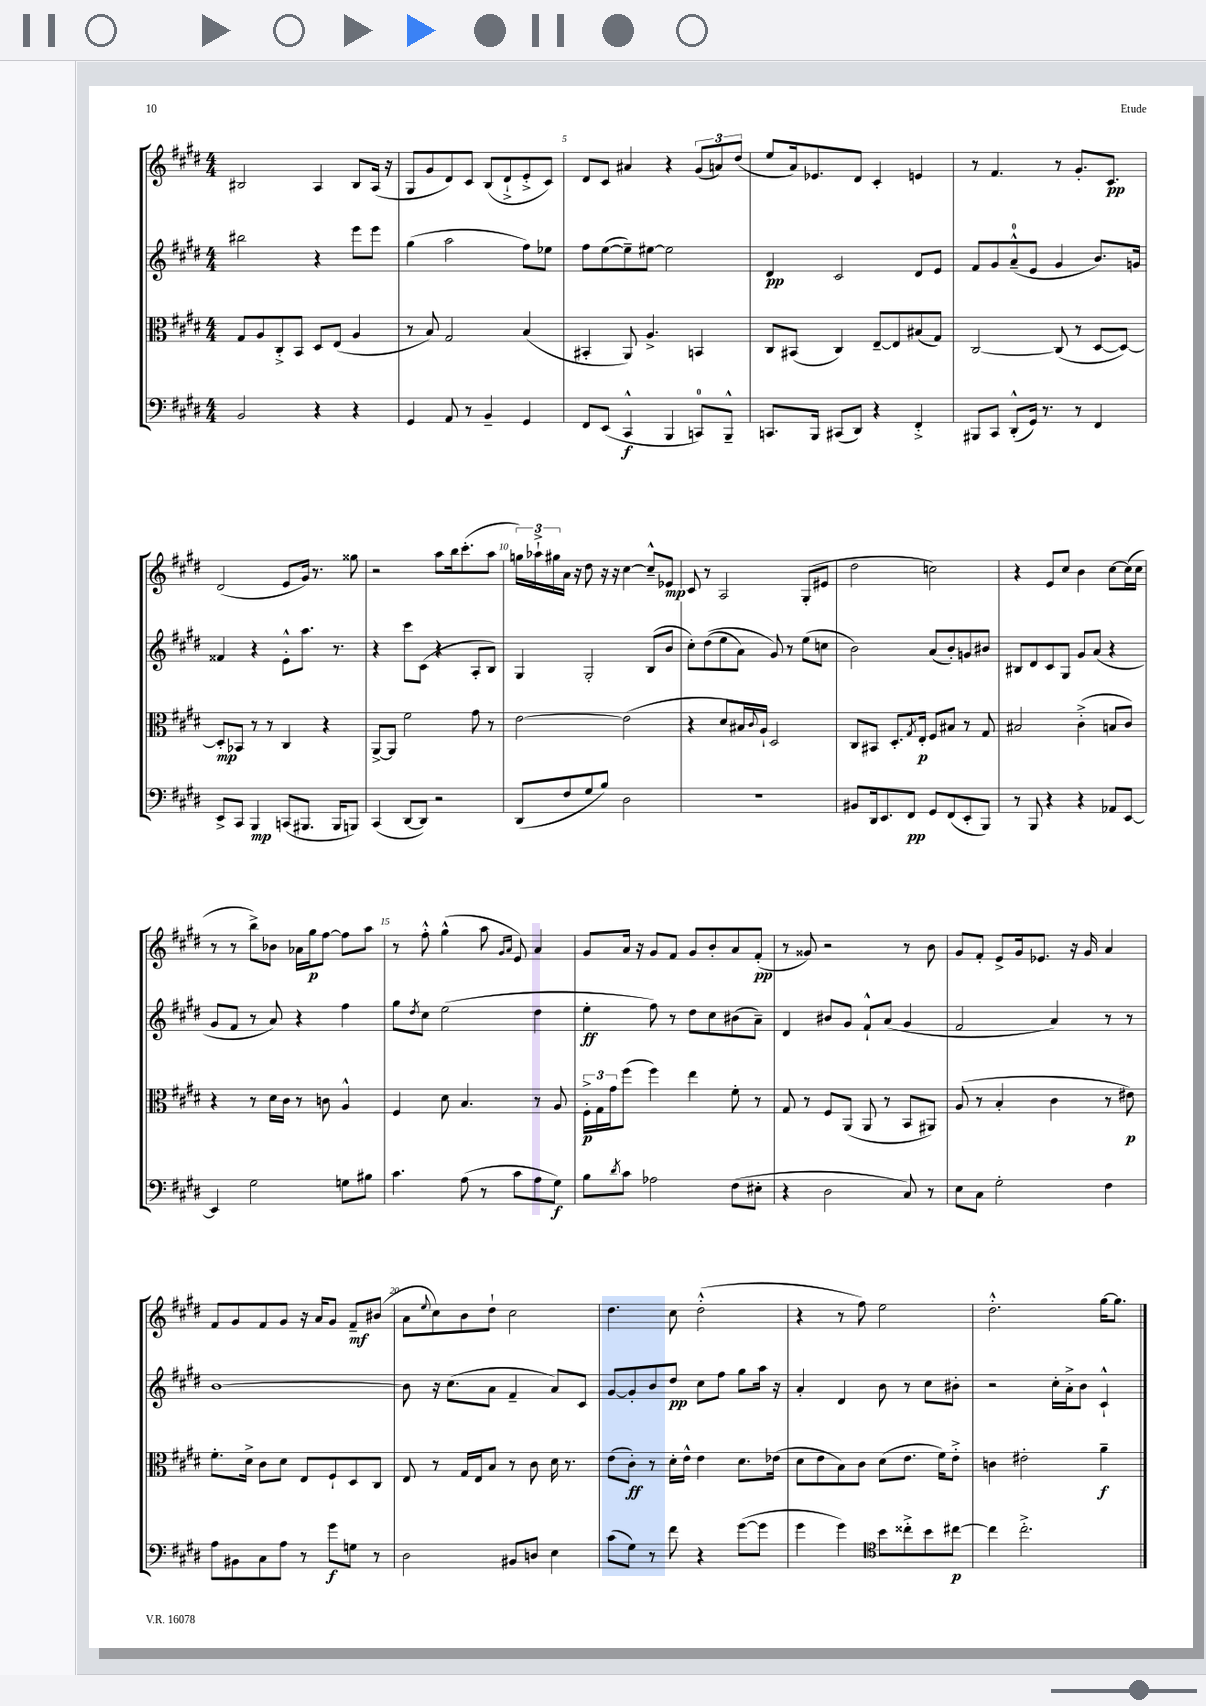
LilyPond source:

<<
\new StaffGroup <<
\new Staff = "s0" {
    \clef treble \key e \major \numericTimeSignature \time 4/4
    bis2 a4 bis8 a16( r16 |
    gis8 gis'8 dis'8) cis'8 b8( dis'8-!-> e'8-.-> cis'8) |
    dis'8 cis'8 ais'4 r4 \tuplet 3/2 { gis'8( a'8) dis''8( } |
    e''8 a'16) ees'8. dis'8 cis'4-. e'4 |
    r8 fis'4. r8 gis'8.-. cis'8.\pp |
    dis'2( e'8 gis'16) r8. gisis''8 |
    r2 a''8 b''16 cis'''8.-.( a''8 |
    \tuplet 3/2 { g''16) aes''16-!-> gis''16 } a'16 r16 dis''8 r16 r16 cis''4~ cis''8---^ ees'8\mp |
    cis'8 r8 a2 gis8-.( eis'8 |
    dis''2 c''2) |
    r4 e'8 cis''8 b'4 cis''8~ cis''16( cis''16 |
    r8 r8 b''8->) bes'8 aes'16 gis''16\p fis''8~ fis''8 a''8 |
    r8 fis''8-.-^ gis''4-^( a''8 \grace { gis'16 a'16 } e'8) a'4 |
    gis'8 a'16 r16 gis'8 fis'8 gis'8 b'8-. a'8 fis'8-.\pp( |
    r8 gisis'8) r2 r8 b'8 |
    gis'8 fis'8-. e'8-> gis'16 ees'8. r16 gis'16 a'4 |
    fis'8 gis'8 fis'8 gis'8 r16 a'16 gis'8 fis'8--\mf bis'8( |
    a'8 \appoggiatura { e''8 } cis''8) b'8 dis''8-! cis''2 |
    dis''4. cis''8 dis''2-.-^( |
    r4 r8 fis''8) e''2 |
    dis''2.-.-^ gis''16~ gis''8. \bar "|." |
}
\new Staff = "s1" {
    \clef treble \key e \major \numericTimeSignature \time 4/4
    bis''2 r4 e'''8 e'''8 |
    gis''4( a''2 fis''8) ees''8 |
    fis''8 e''8~( e''8--) eis''8~ eis''2 |
    dis'4\pp cis'2 dis'8 e'8 |
    fis'8 gis'8 a'8-0---^( e'8 gis'4 b'8.) g'16 |
    fisis'4 r4 e'8-.-^ a''8. r8. |
    r4 cis'''8 cis'8( r4 a8-. b8) |
    gis4 gis2-. b8( b'8 |
    cis''8-.) dis''8(\( e''8 a'8) gis'8\) r8 e''8( c''8 |
    b'2) a'8( b'8-.) g'8 bis'8 |
    bis8 dis'8 cis'8 gis8 gis'8 a'8( r4 |
    gis'8 fis'8 r8 a'8) r4 fis''4 |
    gis''8 \acciaccatura { dis''8 } cis''8 e''2( dis''4 |
    e''4-.\ff fis''8) r8 dis''8 cis''8 bis'8( a'8--) |
    dis'4 bis'8 gis'8 fis'8-!-^ a'8( gis'4 |
    fis'2 a'4) r8 r8 |
    b'1~ |
    b'8 r16 cis''8.( a'8 fis'4-- a'8) cis'8 |
    gis'8~ gis'8-. b'8 dis''8\pp cis''8 fis''8 gis''8 a''16 r16 |
    a'4-. dis'4 b'8 r8 cis''8 bis'8-. |
    r2 cis''16-. a'16-.-> b'8 cis'4-!-^ \bar "|." |
}
\new Staff = "s2" {
    \clef alto \key e \major \numericTimeSignature \time 4/4
    gis8 a8 cis8-.-> b,8 dis8 e8( a4 |
    r8 b8) gis2 b4( |
    bis,4-. a,8) a4.-> b,4 |
    cis8 bis,8( cis4) e8~-- e8 bis8( gis8) |
    cis2~ cis8( r8 dis8~ dis8~) |
    dis8-.\mp bes,8 r8 r8 cis4 r4 |
    a,8~-> a,8 fis'2 gis'8 r8 |
    e'2~ e'2( |
    r4 dis'8 bis16) \appoggiatura { cis'8 } a16-! dis2 |
    cis8 bis,8 dis8.-. \acciaccatura { gis8 } e16-.\p fis8 bis8 r8 gis8 |
    bis2 cis'4-.->( b8 cis'8) |
    r4 r8 dis'16 cis'16 r8 c'8 a4-^ |
    fis4 dis'8 b4. r8 a8 |
    \tuplet 3/2 { fis16-.->\p gis16 gis'16 } fis''8( fis''4) e''4 fis'8-. r8 |
    gis8 r8 fis8 a,8( a,8 r8 b,8 ais,8) |
    a8( r8 b4-. cis'4 r8 eis'8\p) |
    fis'8.-. dis'16-> cis'8 dis'8 e8 fis8-! dis8 cis8 |
    e8 r8 gis16 e16 b8 r8 cis'8 dis'16 r8. |
    e'8( cis'8-.\ff) r8 dis'16-. e'16-^ e'4 dis'8. ees'16( |
    dis'8 e'8 b8) cis'8 dis'8( e'8. fis'16) e'8-.-> |
    c'4 eis'2-. a'4--\f \bar "|." |
}
\new Staff = "s3" {
    \clef bass \key e \major \numericTimeSignature \time 4/4
    b,2 r4 r4 |
    gis,4 a,8 r8 b,4-- gis,4 |
    fis,8 e,8( cis,4-^\f b,,4 c,8-0) b,,8---^ |
    c,8. b,,16 cis,8( dis,8) r4 fis,4-.-> |
    bis,,8 cis,8 dis,8-.-^( gis,16) r8. r8 fis,4 |
    e,8-> cis,8 b,,4\mp c,8( bis,,8. bis,,16 b,,8) |
    cis,4( dis,8~ dis,8) r2 |
    dis,8( fis8 gis8 b8) dis2 |
    R1 |
    bis,8 dis,16 e,8. fis,8\pp gis,8 fis,8( e,8-. b,,8) |
    r8 b,,8 r4 r4 aes,8 e,8~ |
    e,4 gis2 g8 bis8 |
    cis'4. a8( r8 cis'8 a8 gis8\f) |
    b8 \acciaccatura { dis'8 } cis'8 aes2 fis8( eis8-. |
    r4 dis2 cis8) r8 |
    e8 cis8 gis2-. fis4 |
    a8 bis,8 cis8 a8 r8 gis'8\f g8 r8 |
    dis2 bis,8 d8 e4 |
    cis'8( gis8) r8 fis'8 r4 gis'8~( gis'8 |
    gis'4 gis'4) \clef tenor b'8 cisis''8-.-> b'8 cis''8~\p |
    cis''4 cis''2.-.-> \bar "|." |
}
>>
>>
\layout { \context { \Score currentBarNumber = #3 \override BarNumber.break-visibility = ##(#f #t #t) barNumberVisibility = #(every-nth-bar-number-visible 5) } }
